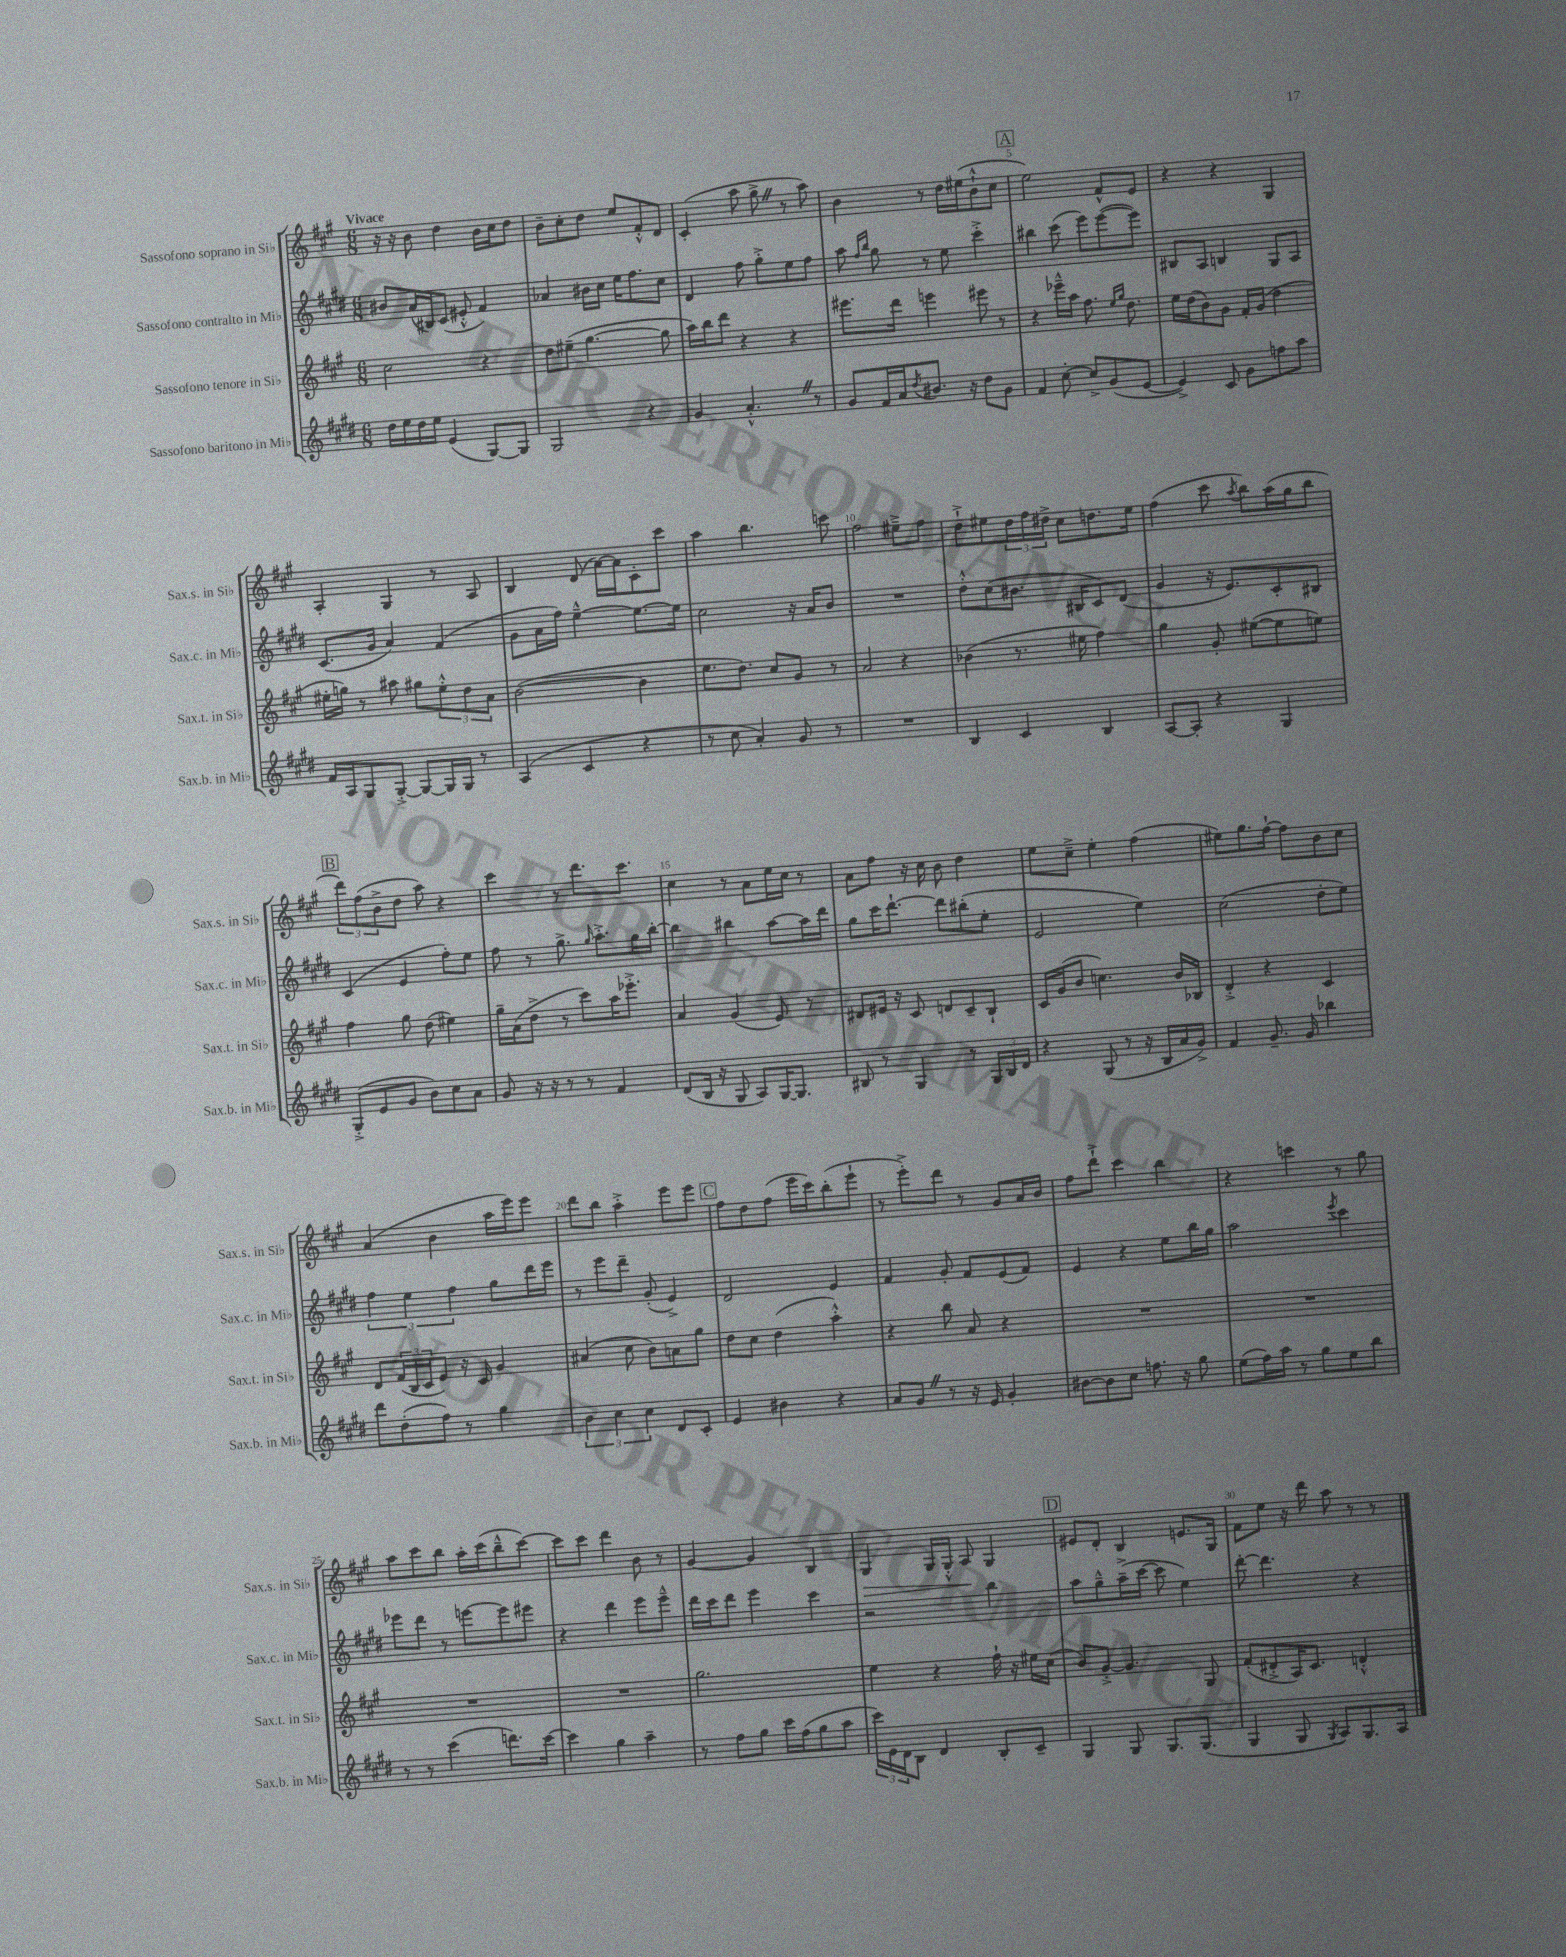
<<
\new StaffGroup <<
\new Staff = "s0" \with { instrumentName = "Sassofono soprano in Sib" shortInstrumentName = "Sax.s. in Sib" } {
    \clef treble \key a \major \numericTimeSignature \time 6/8 \tempo "Vivace"
    r16 r16 b'8 d''4 b'16 cis''16 d''8 |
    b'8-- cis''8-. d''8 e''8 fis'8-.-^ d'8 |
    cis'4-.( a''8 gis''8-> \once \override BreathingSign.text = \markup { \musicglyph "scripts.caesura.straight" } \breathe r8 a''8) |
    b'4 r8 d''16 eis''16( b'8-!-^ cis''8 |
    \mark \markup { \box "A" } e''2) fis'8-^ e'8 |
    r4 r4 gis4 |
    a4-. gis4 r8 a8 |
    b4 d'8( a'16~) a'16 cis'8-. cis'''8 |
    a''4 b''4. c'''8 |
    fis''2 eis''8---> fis''8 |
    d''8-!-> eis''8 \tuplet 3/2 { d''16 fis''16 dis''16-> } cis''8 d''8. eis''16 |
    fis''4( cis'''8 \acciaccatura { a''8 } b''8) a''16( gis''16 b''8 |
    \mark \markup { \box "B" } \tuplet 3/2 { d'''8) fis''8( b'8-> } d''8 a''8) r4 |
    cis'''4 r8 d'''8. cis'''8. |
    cis''4 r8 a'8 e''16 cis''16 r8 |
    a'8 fis''8 r16 cis''16 b'8 d''4 |
    e''8 cis''8---> e''4-. fis''4( |
    eis''8) gis''8. fis''16~-! fis''8 b'8 cis''8 |
    a'4( b'4 a''16 e'''16) e'''8 |
    d'''8 b''8 a''4-.-> e'''8 e'''8 |
    \mark \markup { \box "C" } fis''8 d''8 fis''8( e'''16 cis'''16) b''8-.( e'''8-! |
    r8 e'''8-.->) d'''8 r8 gis'8 a'16 b'16 |
    fis''8 d'''8-!-> cis'''4 b''4 |
    r4 c'''4 r8 gis''8 |
    a''8 cis'''8 b''8 a''16-. cis'''16( b''8---^ cis'''8~) |
    cis'''8 cis'''8 d'''4 b'8 r8 |
    gis'4~ gis'4 b4 |
    gis4\> gis16 gis16-.-^ a8\! gis4 |
    \mark \markup { \box "D" } eis'8 d'8-. b4 e'8. gis16 |
    fis'8 e''8 r16 d'''16 a''8 r8 r8 \bar "|." |
}
\new Staff = "s1" \with { instrumentName = "Sassofono contralto in Mib" shortInstrumentName = "Sax.c. in Mib" } {
    \clef treble \key e \major \numericTimeSignature \time 6/8
    bis'8 a'16( bis16) cis'8( eis'8-.-^ fis'4) |
    aes'4 bis'16 cis''16 e''16 fis''8. cis''8 |
    dis'4 fis''8 gis''8-.-> e''8 fis''8 |
    a''8 \grace { fis''16 b''16 } gis''8 r8 e''8 cis'''4-.-> |
    \mark \markup { \box "A" } bis''4 cis'''8( e'''8) e'''8~( e'''8) |
    bis8 a8 b4 gis8 a8 |
    cis'8.( gis'16 a'4) fis'4( |
    gis'8 a'16 fis''16) e''4~---^ e''8.~ e''16 |
    cis''2 r16 a'16 b'8 |
    R2. |
    dis''8-.-^ cis''8( bis'8. bis16 cis'8) dis'8( |
    gis'4 r16 e'8.) cis'8-. bis8 |
    \mark \markup { \box "B" } cis'4( e'4 fis''8-.) e''8 |
    fis''8 r8 gis''8.-> \grace { gis''16 } a''8.-.-> gis''16 b''16~-. |
    b''4 bis''4 a''8~ a''16 dis'''16 |
    gis''8 cis'''16 dis'''8.~-! dis'''8 bis''8-.( e''8-. |
    e'2 e''4) |
    cis''2( dis''8-. e''8) |
    \tuplet 3/2 { fis''4 e''4 fis''4 } gis''8 dis'''16 e'''16 |
    r8 e'''8 dis'''8-- gis'8-.( e'4->) |
    \mark \markup { \box "C" } dis'2 e'4 |
    fis'4 gis'8-. fis'8 e'8( fis'8) |
    e'4 r4 e''8 b''16 gis''16 |
    a''2 \acciaccatura { e'''8 } cis'''4 |
    ees'''8 dis'''8 r8 e'''8~ e'''8 eis'''8 |
    r4 dis'''4 e'''8 e'''8---^ |
    dis'''16 cis'''16 dis'''8 e'''4 cis'''4 |
    r2 b''4 |
    \mark \markup { \box "D" } a''8 gis''8---^ a''16--->( cis'''16~ cis'''8 e''4) |
    dis'''8~-. dis'''4. r4 \bar "|." |
}
\new Staff = "s2" \with { instrumentName = "Sassofono tenore in Sib" shortInstrumentName = "Sax.t. in Sib" } {
    \clef treble \key a \major \numericTimeSignature \time 6/8
    cis''2 r4 |
    d''8 eis''8--( gis''4.~ gis''8 |
    a''16) b''16 d'''8 r4 r4 |
    eis'''8. d'''16 e'''4 eis'''8 r8 |
    \mark \markup { \box "A" } r4 ees'''16---^ a''16 fis''8. \grace { e''16 gis''16 } d''8. |
    e''16 d''16( b'8) gis'8 fis'16-. gis'16( d''4 |
    eis''16-. g''16) r8 ais''8 gis''8 \tuplet 3/2 { eis''8-.-^ d''8 a'8 } |
    b'2~( b'4 |
    e''8. d''8.) cis''8 gis'8 r8 |
    a'2 r4 |
    bes'4( r8. eis''16 fis''4) |
    gis''4 gis'8-. eis''8~( eis''8 e''8) |
    \mark \markup { \box "B" } fis''4 gis''8 d''8( eis''4) |
    gis''16-- a'16( d''8-> r8 cis'''8) a''16 ees'''8.-.-> |
    a'4 gis'4( e'8) r8 |
    dis'8 eis'16 r16 cis'8 d'8 cis'8-- b8-! |
    cis'16 gis'16( b'8 c''4.) b'16 bes16 |
    d'4-.-> r4 cis'4 |
    d'8 \tuplet 3/2 { fis'16( b16 cis'16 } e'8) r16 cis'16 gis'4 |
    ais'4( cis''8 b'8) a'8 gis''8 |
    \mark \markup { \box "C" } d''8 cis''8 d''4( a''4-.-^) |
    r4 b''8 a'8 r4 |
    R2. |
    R2. |
    R2. |
    R2. |
    gis''2. |
    e''4 r4 fis''16-! r16 eis''16 cis''16( |
    \mark \markup { \box "D" } b'8) gis'8~-.-> gis'4. gis8 |
    fis'8-.( dis'8-.-> a16) cis'8. d'4-.-^ \bar "|." |
}
\new Staff = "s3" \with { instrumentName = "Sassofono baritono in Mib" shortInstrumentName = "Sax.b. in Mib" } {
    \clef treble \key e \major \numericTimeSignature \time 6/8
    dis''16 e''16 dis''16 e''16 e'4( gis8~) gis8 |
    gis2 r4 |
    gis'4 a'4.-.-^ \once \override BreathingSign.text = \markup { \musicglyph "scripts.caesura.straight" } \breathe r8 |
    gis'8 fis'16 a'16 \acciaccatura { dis''8 } bis'8. r16 dis''8 gis'8 |
    \mark \markup { \box "A" } fis'4 cis''8~-. cis''8-> gis'8( e'8~ |
    e'4->) cis'8 gis'8 f''8 a''8 |
    fis'16 a16 gis8 gis8~-.-> gis8~ gis16 gis16 r8 |
    a4( cis'4 r4 |
    r8 cis''8 a'4-.) gis'8 r8 |
    R2. |
    b4 cis'4 b4 |
    a8~ a8-. r4 gis4 |
    \mark \markup { \box "B" } gis8-.->( e'8 gis'8 b'8) cis''8 a'8 |
    gis'8 r16 r16 r8 r8 fis'4 |
    dis'8( b16 r16 gis8 a8) gis16~ gis8. |
    bis8 r8 gis4 r8 \tuplet 3/2 { gis16 bis16 dis'16 } |
    r4 gis8( r8 r16 b16 a'16 gis'16->) |
    fis'4 gis'8.-- gis'16 bes''4 |
    dis'''8 dis''8-.( fis''8) r8 gis''4 |
    \tuplet 3/2 { b'4 cis''4 cis''4 } dis'8 cis'8-. |
    \mark \markup { \box "C" } e'4 bis'4 r4 |
    a'8 gis'8 \once \override BreathingSign.text = \markup { \musicglyph "scripts.caesura.straight" } \breathe r8 r16 e'16 gis'4-. |
    bis'8~ bis'8 cis''8 f''8. r16 gis''8 |
    e''8( fis''16) a''16 r8 gis''8 e''8 b''8 |
    r8 r8 cis'''4( d'''8.) cis'''16~ |
    cis'''4 gis''4 a''4-- |
    r8 fis''8 gis''8 cis'''16 fis''16( gis''8 a''8 |
    \tuplet 3/2 { cis'''16) e'16 dis'16 } b8 dis'4 b8-. cis'8-- |
    \mark \markup { \box "D" } gis4 gis8 gis8. gis8.( |
    gis4 gis8 \acciaccatura { gis8 } a8) gis8. a16 \bar "|." |
}
>>
>>
\layout { \context { \Score \override BarNumber.break-visibility = ##(#f #t #t) barNumberVisibility = #(every-nth-bar-number-visible 5) } }
